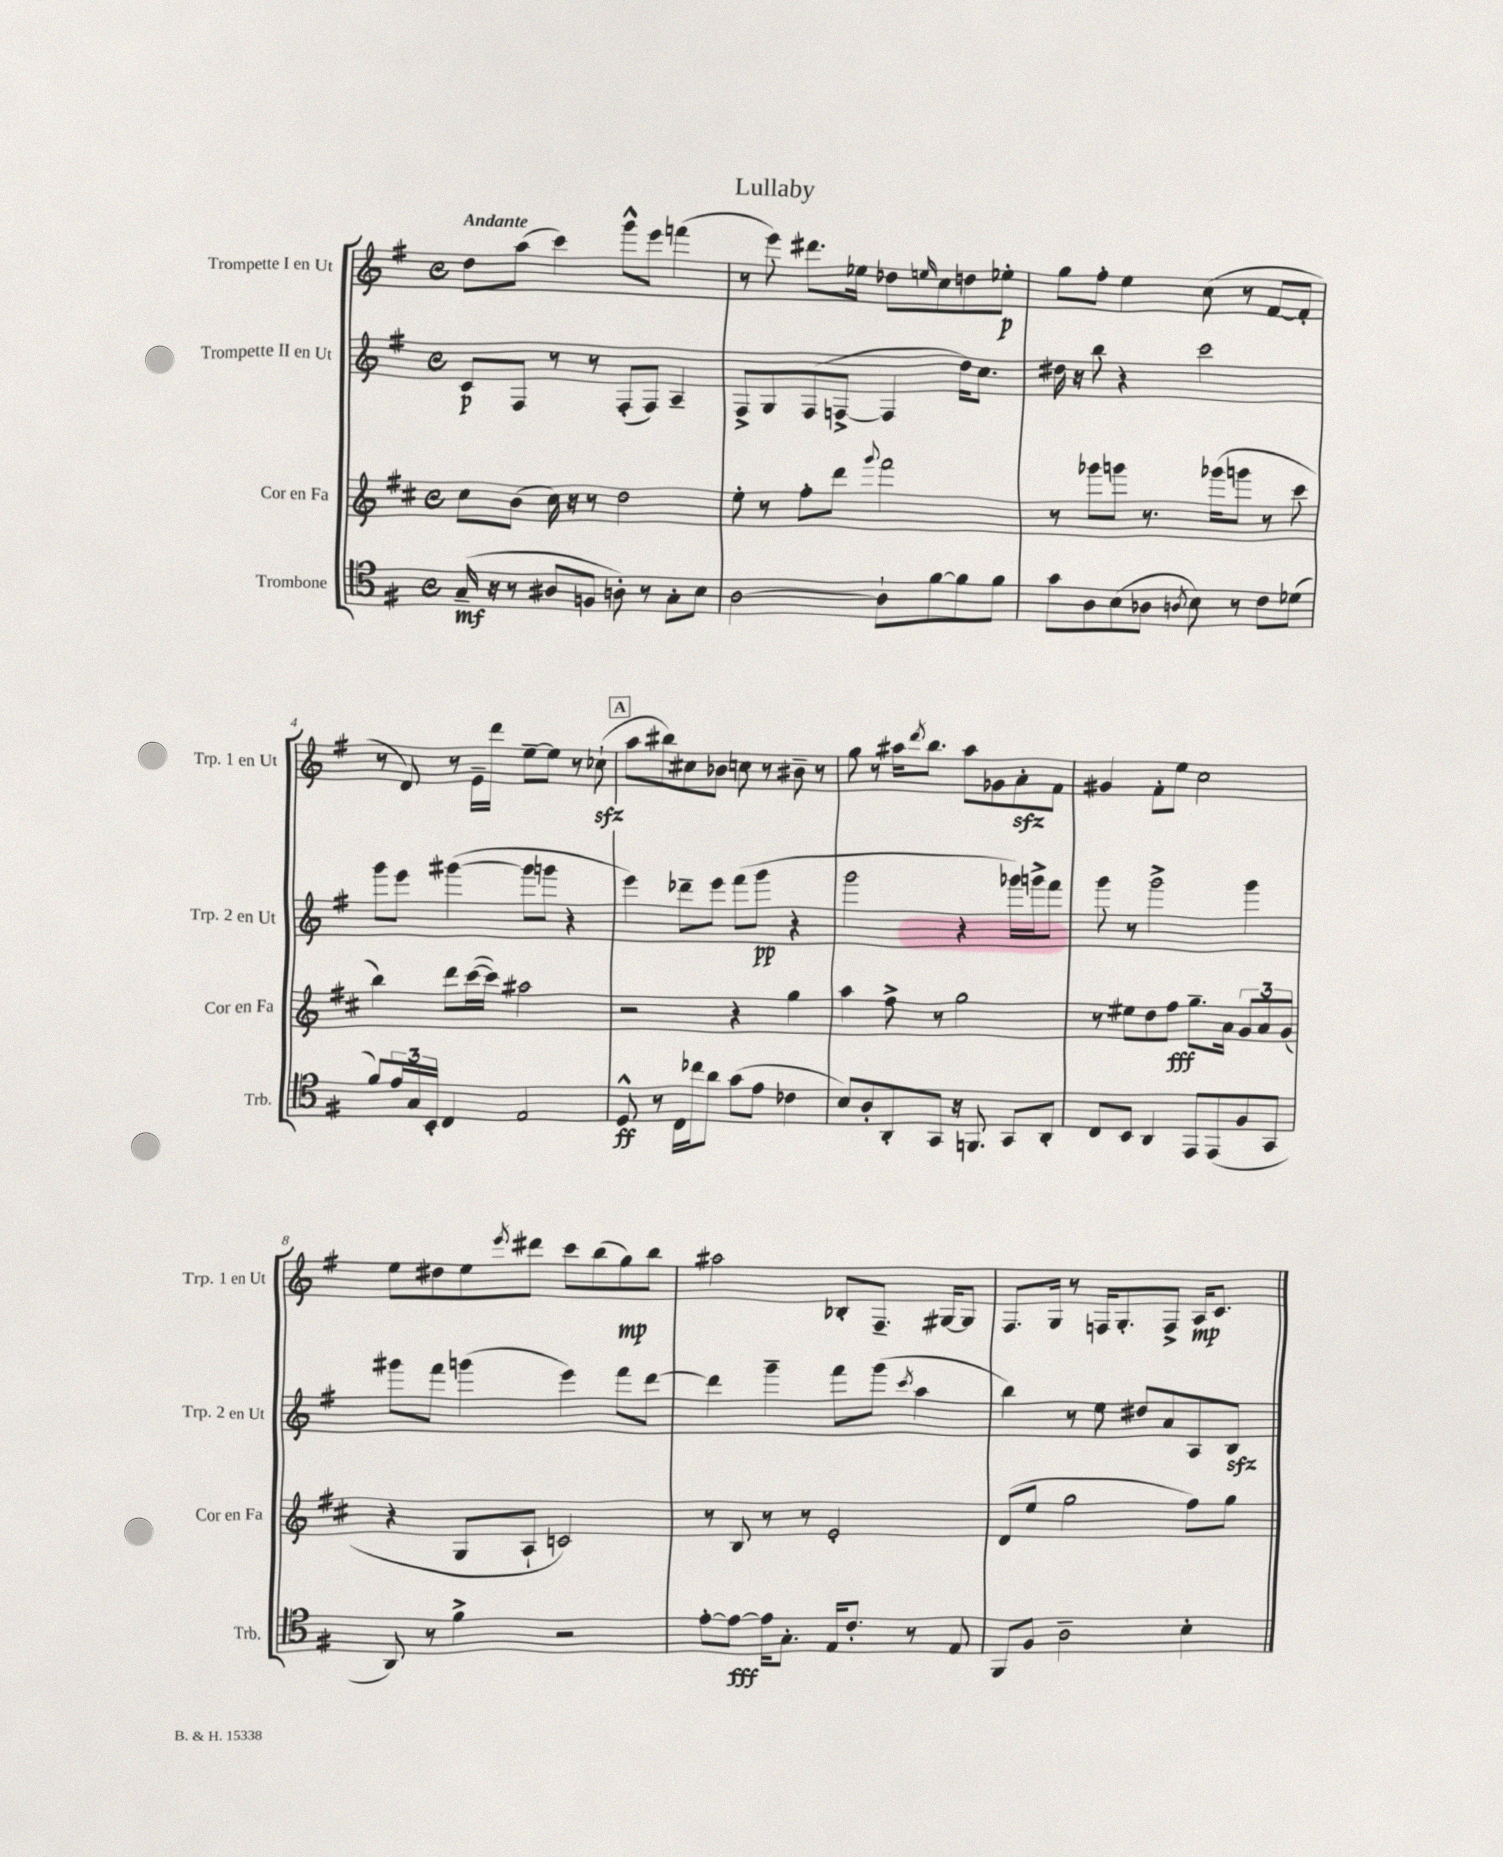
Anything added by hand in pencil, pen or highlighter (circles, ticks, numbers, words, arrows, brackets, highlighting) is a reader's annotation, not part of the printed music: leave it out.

**kern	**kern	**kern	**kern
*staff4	*staff3	*staff2	*staff1
*clefC4	*clefG2	*clefG2	*clefG2
*k[f#]	*k[f#c#]	*k[f#]	*k[f#]
*M4/4	*M4/4	*M4/4	*M4/4
*met(c)	*met(c)	*met(c)	*met(c)
(16G~	8cc#	8c	8dd
16r	.	.	.
8r	(8b	8F#	(8aa
8A#	16cc#)	8r	4ccc)
.	16r	.	.
8F	8r	8r	.
8A')	2dd	(8F#'	8ggg^^
8r	.	8F#)	8eee
8G'	.	4A~	(4fff
8B	.	.	.
=	=	=	=
[2A	8ee'	8F#^	8r
.	8r	8G	8eee)
.	8ff#'	(8F#	8.ddd#
.	8ddd	[8F^	.
.	.	.	16ee-
.	8qqggg	.	.
8A`]	2fff#	4F]	8dd-
.	.	.	16qqee
[8f#	.	.	8cc
8f#]	.	16dd)	8dd
.	.	8.cc	.
8f#	.	.	8ee-'
=	=	=	=
8g	8r	16dd#	8gg
.	.	16r	.
8A	8ggg-	8bb	8ff#'
(8B	8ggg	4r	4ee
8A-	8.r	.	.
8qA	.	.	.
8B)	.	2ccc	(8cc
.	(16ggg-	.	.
8r	8ggg	.	8r
8c	8r	.	[8f#
(8d-	8ccc#	.	8f#']
=	=	=	=
8f#)	4bb)	8ggg	8r
24e	.	8eee	8d)
24G	.	.	.
24BB'	.	.	.
4C	8ddd	([4ggg#	8r
.	([16ccc#	.	16e~
.	16ccc#])	.	16ddd
2E	2aa#	8ggg#]	[8ee~
.	.	8ggg	8ee]
.	.	4r	8r
.	.	.	(8cc-`
=	=	=	=
8D^^	2r	4eee)	8aa
8r	.	.	8bb#)
16C	.	8ddd-~	8cc#
16cc-	.	.	.
8a	.	8eee	8b-
(8g	4r	(8fff#	8cc
8e	.	8ggg	8r
4c-	4gg	4r	8b#~
.	.	.	8r
=	=	=	=
8B)	4aa	2ggg	8gg
8A'	.	.	8r
8AA'	8ff#^	.	16aa#
.	.	.	8qddd
.	.	.	8.bb
8GG	8r	.	.
16r	2gg	4r	8aa#
8.FF	.	.	.
.	.	.	8g-
8GG	.	16ggg-)	8a'
.	.	16ggg^	.
8AA'	.	8fff#	8f#
=	=	=	=
8C	8r	8ggg	4g#
8BB	8ee#	8r	.
4AA	8dd	2ggg^	8f#'
.	8ff#	.	8ee
8EE	8.gg~	.	2cc
(8EE	.	.	.
.	16a	.	.
8F#	12g	4ggg	.
.	12a	.	.
8GG	.	.	.
.	(12g	.	.
=	=	=	=
8AA)	4r	8ggg#	8ee
8r	.	8fff#	8dd#
4f#^	8G	(4ggg	8ee
.	.	.	8qeee
.	8A`	.	8ddd#
2r	2c)	4eee)	8ccc
.	.	.	(8bb
.	.	8fff#	8gg)
.	.	[8ddd	8bb
=	=	=	=
[8e'	8r	4ddd]	2aa#
8e_	8B	.	.
16e]	8r	4ggg~	.
8.G'	.	.	.
.	8r	.	.
16E	2e'	8fff#	8B-'
8.c'	.	.	.
.	.	(8ggg	8.F#~
.	.	8qccc	.
8r	.	4aa	.
.	.	.	[16G#
8E	.	.	8G#]
=	=	=	=
8FF#	(8d	4bb)	8.F#
8F#	8ee	.	.
.	.	.	16G
2A~	2gg	8r	8r
.	.	8ee	16F
.	.	.	8.G'
.	.	8dd#	.
.	.	8a	8F^
4B'	8ff#)	8A	16A
.	.	.	8.c
.	8gg	8B	.
==	==	==	==
*-	*-	*-	*-
